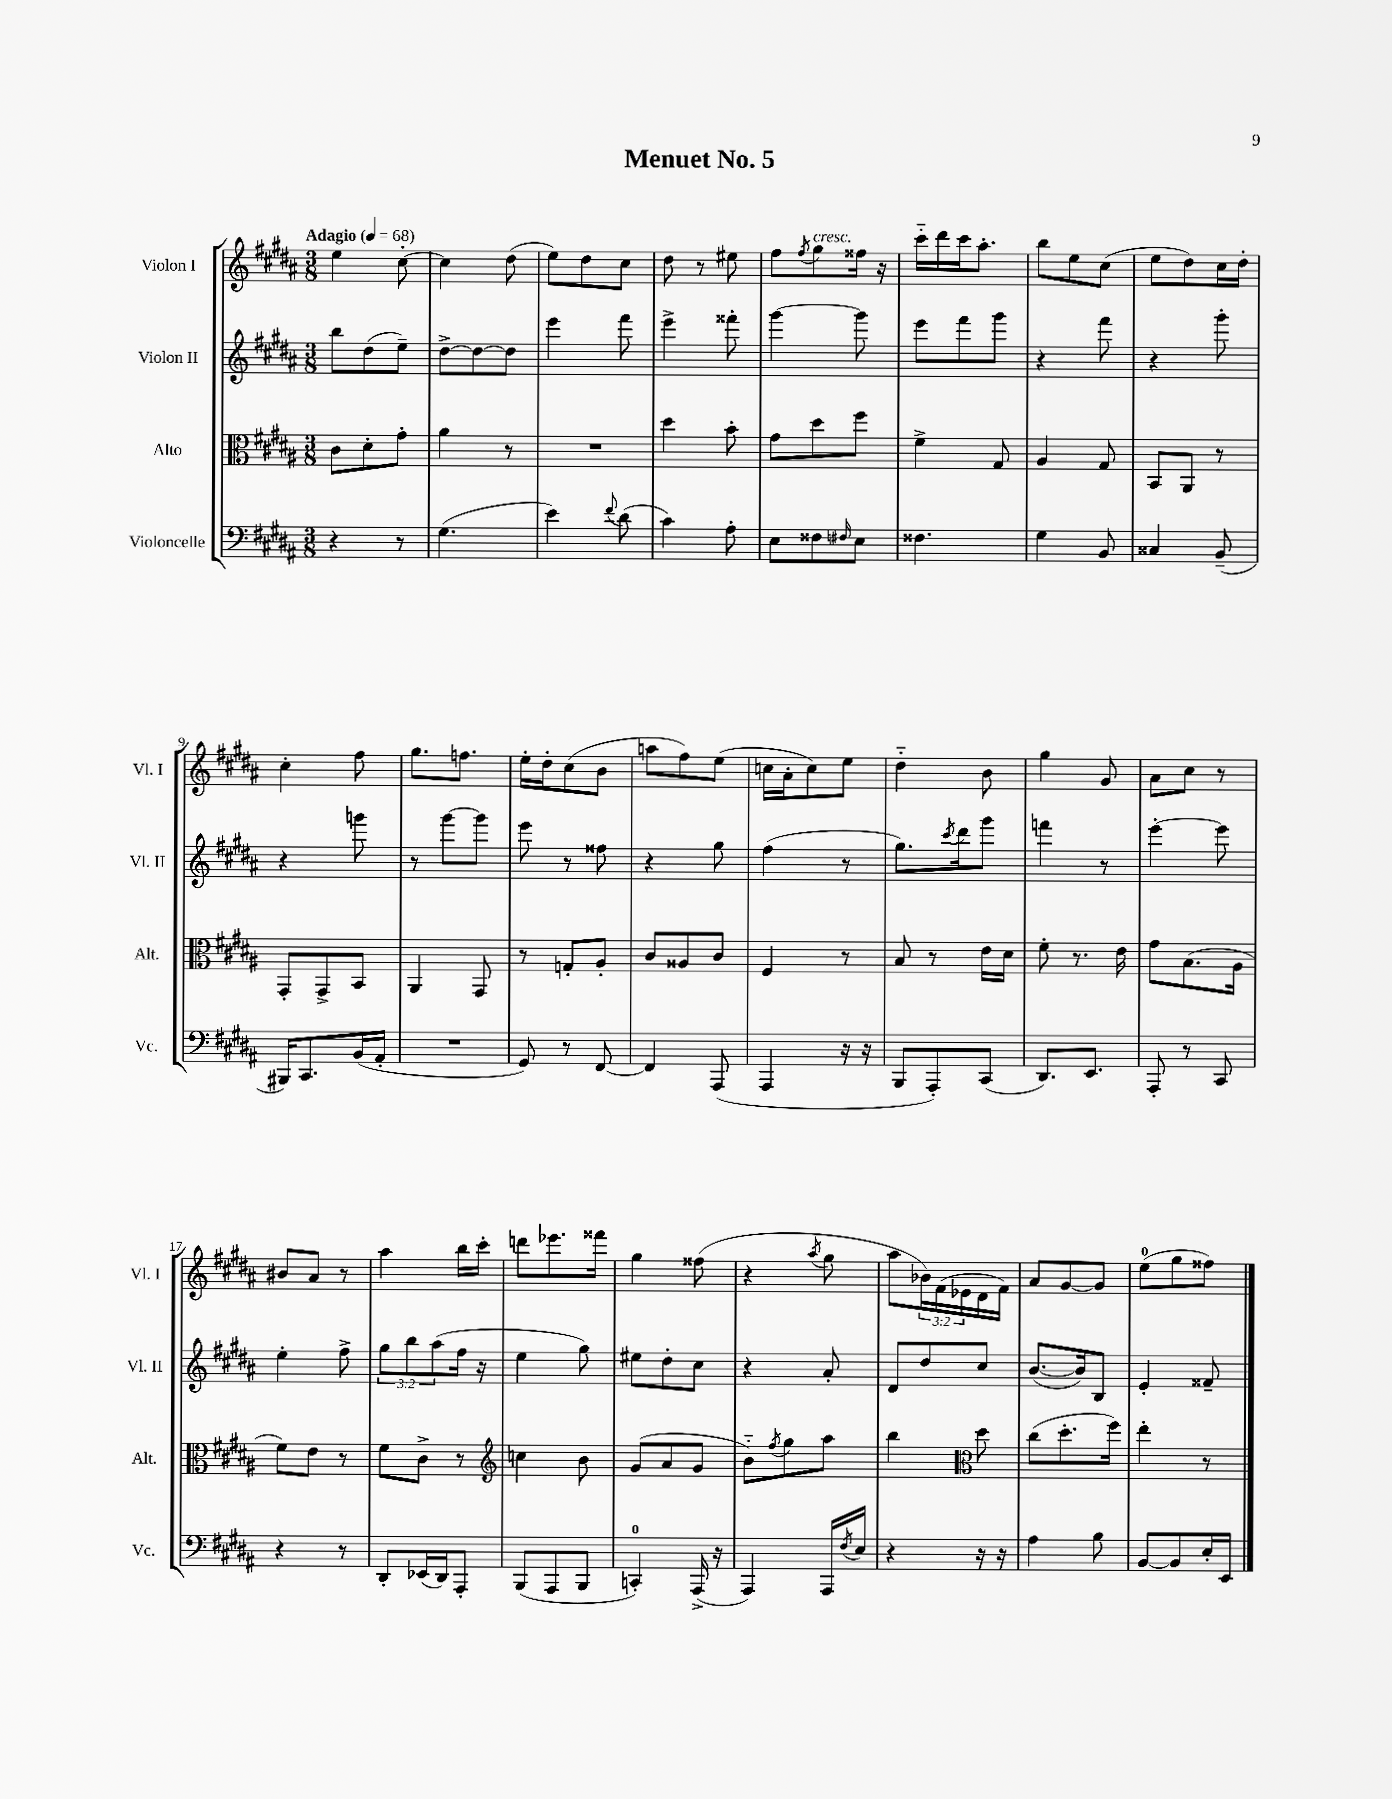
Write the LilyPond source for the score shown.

\header { title = "Menuet No. 5" }
<<
\new StaffGroup <<
\new Staff = "s0" \with { instrumentName = "Violon I" shortInstrumentName = "Vl. I" } {
    \clef treble \key b \major \numericTimeSignature \time 3/8 \override Staff.TupletNumber.text = #tuplet-number::calc-fraction-text \tempo "Adagio" 4 = 68
    e''4 cis''8~-. |
    cis''4 dis''8( |
    e''8) dis''8 cis''8 |
    dis''8 r8 eis''8 |
    fis''8 \acciaccatura { fis''8 } gis''8^\markup { \italic "cresc." } fisis''16 r16 |
    cis'''16-_ dis'''16 cis'''16 ais''8.-. |
    b''8 e''8 cis''8( |
    e''8 dis''8) cis''16 dis''16-. |
    cis''4-. fis''8 |
    gis''8. f''8. |
    e''16-. dis''16-. cis''8( b'8 |
    a''8 fis''8) e''8( |
    c''16 ais'16-. c''8) e''8 |
    dis''4-_ b'8 |
    gis''4 gis'8 |
    ais'8 cis''8 r8 |
    bis'8 ais'8 r8 |
    ais''4 b''16 cis'''16-. |
    d'''8 ees'''8. fisis'''16 |
    gis''4 fisis''8( |
    r4 \acciaccatura { ais''8 } gis''8 |
    ais''8 \tuplet 3/2 { bes'16) fis'16( ees'16 } dis'16 fis'16) |
    ais'8 gis'8~ gis'8 |
    e''8-0( gis''8 fisis''8) \bar "|." |
}
\new Staff = "s1" \with { instrumentName = "Violon II" shortInstrumentName = "Vl. II" } {
    \clef treble \key b \major \numericTimeSignature \time 3/8 \override Staff.TupletNumber.text = #tuplet-number::calc-fraction-text
    b''8 dis''8( e''8--) |
    dis''8~-> dis''8~ dis''8 |
    e'''4 fis'''8 |
    e'''4-> fisis'''8-. |
    gis'''4~ gis'''8 |
    e'''8 fis'''8 gis'''8 |
    r4 fis'''8 |
    r4 gis'''8-. |
    r4 g'''8 |
    r8 gis'''8~ gis'''8 |
    e'''8 r8 fisis''8 |
    r4 gis''8 |
    fis''4( r8 |
    gis''8.) \acciaccatura { cis'''8 } dis'''16 gis'''8 |
    f'''4 r8 |
    e'''4~-. e'''8 |
    e''4-. fis''8-> |
    \tuplet 3/2 { gis''8 b''8 ais''8( } fis''16 r16 |
    e''4 gis''8) |
    eis''8 dis''8-. cis''8 |
    r4 ais'8-. |
    dis'8 dis''8 cis''8 |
    b'8.~( b'16) b8 |
    e'4-. fisis'8-- \bar "|." |
}
\new Staff = "s2" \with { instrumentName = "Alto" shortInstrumentName = "Alt." } {
    \clef alto \key b \major \numericTimeSignature \time 3/8
    cis'8 dis'8-. gis'8-. |
    ais'4 r8 |
    R4. |
    dis''4 b'8-. |
    gis'8 dis''8 fis''8 |
    fis'4-> gis8 |
    ais4 gis8 |
    b,8 ais,8 r8 |
    gis,8-. gis,8-> b,8 |
    ais,4 gis,8 |
    r8 g8-. ais8-. |
    cis'8 aisis8 cis'8 |
    fis4 r8 |
    b8 r8 e'16 dis'16 |
    fis'8-. r8. e'16 |
    gis'8 b8.( ais16 |
    fis'8) e'8 r8 |
    fis'8 cis'8-> r8 |
    \clef treble c''4 b'8 |
    gis'8( ais'8 gis'8 |
    b'8-_) \acciaccatura { fis''8 } gis''8 ais''8 |
    b''4 \clef alto dis''8 |
    cis''8( dis''8.-. fis''16) |
    e''4-. r8 \bar "|." |
}
\new Staff = "s3" \with { instrumentName = "Violoncelle" shortInstrumentName = "Vc." } {
    \clef bass \key b \major \numericTimeSignature \time 3/8
    r4 r8 |
    gis4.( |
    e'4) \appoggiatura { fis'8 } dis'8( |
    cis'4) ais8-. |
    e8 fisis8 \grace { fis16 } e8 |
    fisis4. |
    gis4 b,8 |
    cisis4 b,8--( |
    bis,,16) cis,8. b,16( ais,16-. |
    R4. |
    gis,8) r8 fis,8~ |
    fis,4 ais,,8( |
    ais,,4 r16 r16 |
    b,,8 ais,,8-.) cis,8( |
    dis,8.) e,8. |
    ais,,8-. r8 cis,8 |
    r4 r8 |
    dis,8-. ees,16( dis,16) ais,,8-. |
    b,,8( ais,,8 b,,8 |
    c,4-0-.) ais,,16->( r16 |
    ais,,4) ais,,16 \acciaccatura { fis8 } e16 |
    r4 r16 r16 |
    ais4 b8 |
    b,8~ b,8 e16-. e,16 \bar "|." |
}
>>
>>
